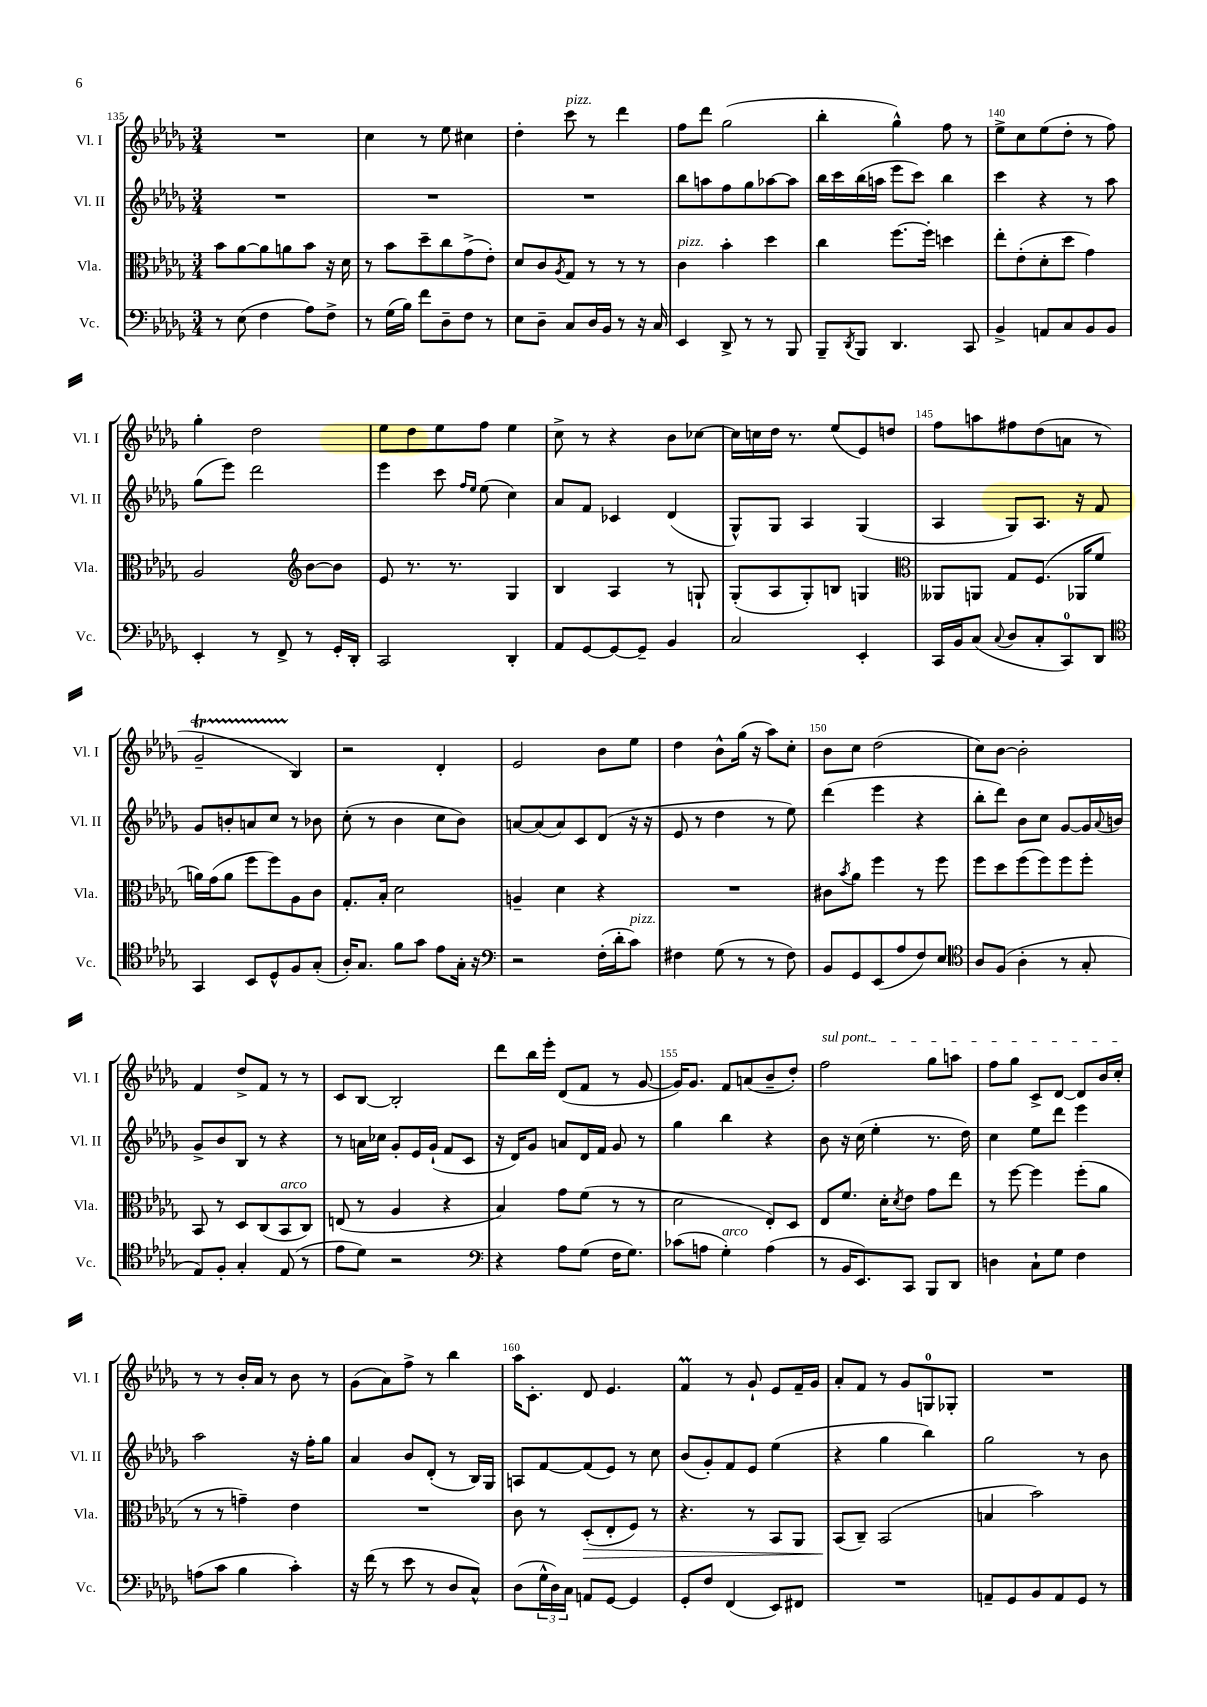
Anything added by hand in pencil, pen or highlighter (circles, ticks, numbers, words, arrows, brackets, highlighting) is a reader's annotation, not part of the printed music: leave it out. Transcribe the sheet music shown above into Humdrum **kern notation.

**kern	**kern	**dynam	**kern	**kern
*part4	*part3	*part3	*part2	*part1
*staff4	*staff3	*staff3	*staff2	*staff1
*I"Vc.	*I"Vla.	*	*I"Vl. II	*I"Vl. I
*I'Vc.	*I'Vla.	*	*I'Vl. II	*I'Vl. I
*clefF4	*clefC3	*	*clefG2	*clefG2
*k[b-e-a-d-g-]	*k[b-e-a-d-g-]	*	*k[b-e-a-d-g-]	*k[b-e-a-d-g-]
*M3/4	*M3/4	*	*M3/4	*M3/4
=135	=135	=135	=135	=135
8r	8b-\L	.	2.r	2.r
(8E-\	[8a-\	.	.	.
4F\	8a-\]	.	.	.
.	8an\	.	.	.
8A-\L)	8b-\J	.	.	.
8F^\J	16r	.	.	.
.	16d-\	.	.	.
=136	=136	=136	=136	=136
8r	8r	.	2.r	4cc\
(16G-\LL	8b-\L	.	.	.
16B-\JJ)	.	.	.	.
8f\L	8dd-~\	.	.	8r
8D-~\	8cc\	.	.	8ee-\
8F\J	(8g-^\	.	.	4cc#X\
8r	8e-'\J)	.	.	.
=137	=137	=137	=137	=137
8E-\L	8d-/L	.	2.r	4dd-'\
8D-~\J	8c/	.	.	.
.	8qA-/	.	.	.
!	!	!	!	!LO:TX:a:i:t=pizz.
8C/L	8G-/J	.	.	8ccc\
16D-/L	8r	.	.	8r
16BB-/JJ	.	.	.	.
8r	8r	.	.	4ddd-\
16r	8r	.	.	.
16C/	.	.	.	.
=138	=138	=138	=138	=138
!	!LO:TX:a:i:t=pizz.	!	!	!
4EE-/	4c\	.	8bb-\L	8ff\L
.	.	.	8aan\	8ddd-\J
8DD-^/	4b-'\	.	8ff\	(2gg-\
8r	.	.	8gg-\	.
8r	4dd-\	.	[8aa-X\	.
8BBB-/	.	.	8aa-\J]	.
=139	=139	=139	=139	=139
8BBB-~/L	4cc\	.	16bb-\LL	4bb-'\
.	.	.	16ccc\	.
8qDD-/	.	.	.	.
8BBB-/J	.	.	(16bb-\	.
.	.	.	16aan\JJ	.
4.DD-/	[8.ff\L	.	8eee-\L	4gg-^^\)
.	.	.	8ccc\J)	.
.	16ff'\Jk]	.	.	.
.	4ddn\	.	4bb-\	8ff\
8CC/	.	.	.	8r
=140	=140	=140	=140	=140
4BB-^/	8ee-'\L	.	4ccc\	8ee-^\L
.	(8e-'\	.	.	8cc\
8AAn/L	8d-'\	.	4r	(8ee-\
8C/	8dd-\J	.	.	8dd-'\J
8BB-/	4g-\)	.	8r	8r
8BB-/J	.	.	8aa-\	8ff\)
!!LO:LB:g=z
=141	=141	=141	=141	=141
4EE-'/	2A-/	.	(8gg-\L	4gg-'\
.	.	.	8eee-\J)	.
8r	.	.	2ddd-\	2dd-\
8FF^/	.	.	.	.
*	*clefG2	*	*	*
8r	[8b-\L	.	.	.
16GG-'/LL	8b-\J]	.	.	.
16DD-'/JJ	.	.	.	.
=142	=142	=142	=142	=142
2CC/	8e-/	.	4eee-\	8ee-\L
.	8.r	.	.	8dd-\
.	.	.	8ccc\	8ee-\
.	8.r	.	.	.
.	.	.	16qqff/LL	.
.	.	.	16qqee-/JJ	.
.	.	.	(8ee-\	8ff\J
4DD-'/	4G-/	.	4cc\)	4ee-\
=143	=143	=143	=143	=143
8AA-/L	4B-/	.	8a-/L	8cc^\
[8GG-/	.	.	8f/J	8r
8GG-/_	4A-/	.	4c-X/	4r
8GG-~/J]	.	.	.	.
4BB-/	8r	.	(4d-/	8b-\L
.	8Gn`/	.	.	[8cc-X\J
=144	=144	=144	=144	=144
2C/	(8G-'/L	.	8G-^^/L)	16cc-\LL]
.	.	.	.	16ccn\
.	8A-/	.	8G-/J	16dd-\JJ
.	.	.	.	8.r
.	8G-'/)	.	4A-/	.
.	8Bn/J	.	.	(8ee-/L
4EE-'/	4Gn/	.	(4G-/	8e-/)
.	.	.	.	8ddn/J
=145	=145	=145	=145	=145
*	*clefC3	*	*	*
16CC/LL	8AA--X/L	.	4A-/	8ff\L
16BB-/J	.	.	.	.
(8C/J	8AAn/J	.	.	8aan\
8qqC/	.	.	.	.
8D-/L	8G-/L	.	8G-/L)	8ff#X\
8C'/	(8.F/J	.	8.A-/J	(8dd-\
8CC/)	.	.	.	8an\J
.	16AA-X/KL	.	16r	.
8DD-/J	8f/J	.	8f/	8r
!!LO:LB:g=z
=146	=146	=146	=146	=146
*clefC4	*	*	*	*
4GG-/	16an\LL)	.	8g-/L	2g-T~/
.	(16g-\J	.	.	.
.	8a\J	.	8bn'/	.
8BB-/L	8ff\L	.	8an/	.
8D-^^/	8ff\)	.	8cc/J	.
8F/	8A-\	.	8r	4B-/)
(8G-'/J	8c\J	.	8b-X\	.
=147	=147	=147	=147	=147
16A-'/KL)	8.G-'/L	.	(8cc'\	2r
8.G-/J	.	.	.	.
.	.	.	8r	.
.	16B-'/Jk	.	.	.
8f\L	2d-\	.	4b-\	.
8g-\J	.	.	.	.
8e-\L	.	.	8cc\L	4d-'/
16G-'\Jk	.	.	8b-\J)	.
16r	.	.	.	.
=148	=148	=148	=148	=148
*clefF4	*	*	*	*
2r	4An~/	.	[8an/L	2e-/
.	.	.	(8a/]	.
.	4d-\	.	8a/)	.
.	.	.	8c/	.
(16F'\LL	4r	.	(8d-/J	8b-\L
16d-'\J	.	.	.	.
!LO:TX:a:i:t=pizz.	!	!	!	!
8c\J)	.	.	16r	8ee-\J
.	.	.	16r	.
=149	=149	=149	=149	=149
4F#X\	2.r	.	8e-/	4dd-\
.	.	.	8r	.
(8G-\	.	.	4dd-\	8b-^^\L
8r	.	.	.	(16gg-\Jk
.	.	.	.	16r
8r	.	.	8r	8aa-\L)
8F#\)	.	.	8ee-\)	8cc'\J
=150	=150	=150	=150	=150
8BB-/L	8c#X\L	.	(4ddd-\	8b-\L
.	8qb-/	.	.	.
8GG-/	8a-\J	.	.	8cc\J
(8EE-/	4ff\	.	4eee-\	(2dd-\
8A-/	.	.	.	.
8F/)	8r	.	4r	.
8E-/J	8ff\	.	.	.
=151	=151	=151	=151	=151
*clefC4	*	*	*	*
8A-/L	8ff\L	.	8bb-'\L	8cc\L)
(8F/J	8dd-\	.	8ddd-\J)	[8b-\J
4A-'\	(8ff\	.	8b-\L	2b-'\]
.	8ff\)	.	8cc\J	.
8r	8ff\	.	[8g-/L	.
8G-'/	8ff'\J	.	16g-/L]	.
.	.	.	8qqa-/	.
.	.	.	16bn/JJ	.
!!LO:LB:g=z
=152	=152	=152	=152	=152
8E-/L)	8BB-/	.	8g-^/L	4f/
8F'/J	8r	.	8b-/	.
4G-'/	8D-/L	.	8B-/J	8dd-^/L
.	(8C/	.	8r	8f/J
!	!LO:TX:a:i:t=arco	!	!	!
(8E-/	8BB-/	.	4r	8r
8r	8C/J)	.	.	8r
=153	=153	=153	=153	=153
8e-\L	(8En/	.	8r	8c/L
8d-\J)	8r	.	16an\LL	[8B-/J
.	.	.	16cc-X\JJ	.
2r	4A-/	.	8g-'/L	2B-'/]
.	.	.	16e-/L	.
.	.	.	(16g-`/JJ	.
.	4r	.	8f/L	.
.	.	.	8c/J	.
=154	=154	=154	=154	=154
*clefF4	*	*	*	*
4r	4B-/)	.	16r	8ddd-\L
.	.	.	16d-/KL)	.
.	.	.	8g-/J	16bb-\L
.	.	.	.	16eee-'\JJ
8A-\L	8g-\L	.	8an/L	(8d-/L
(8G-\J	(8f\J	.	16d-/L	8f/J
.	.	.	16f/JJ	.
16F\KL	8r	.	8g-/	8r
8.G-\J)	.	.	.	.
.	8r	.	8r	[8g-/
=155	=155	=155	=155	=155
(8c-X\L	2d-\	.	4gg-\	16g-/KL])
.	.	.	.	8.g-/J
8An\J	.	.	.	.
!LO:TX:a:i:t=arco	!	!	!	!
4G-'\)	.	.	4bb-\	8f/L
.	.	.	.	(8an/
(4A\	8E-'/L)	.	4r	8b-~/
.	8D-/J	.	.	8dd-'/J)
=156	=156	=156	=156	=156
!	!	!	!	!LO:TX:a:i:t=sul pont.
8r	8E-/L	.	8b-\	2ff\
16BB-/KL	8.f/J	.	16r	.
8.EE-/)	.	.	(16cc\	.
.	.	.	4ee-'\	.
.	16d-'\KL	.	.	.
.	8qd-/	.	.	.
8CC/J	8e-\J	.	.	.
8BBB-/L	8g-\L	.	8.r	8gg-\L
8DD-/J	8ee-\J	.	.	8aan\J
.	.	.	16dd-\)	.
=157	=157	=157	=157	=157
4Dn\	8r	.	4cc\	8ff\L
.	[8ff\	.	.	8gg-\J
8C`\L	4ff\]	.	8ee-\L	8c^/L
8G-\J	.	.	8ddd-\J	[8d-/J
4F\	(8ff'\L	.	4eee-\	8d-/L]
.	8a-\J	.	.	16b-/L
.	.	.	.	16cc'/JJ
!!LO:LB:g=z
=158	=158	=158	=158	=158
(8An\L	8r	.	2aa-\	8r
8c\J	8r	.	.	8r
4B-\	4gn~\)	.	.	16b-'/LL
.	.	.	.	16a-/JJ
.	.	.	.	8r
4c'\)	4e-\	.	16r	8b-\
.	.	.	16ff'\KL	.
.	.	.	8gg-\J	8r
=159	=159	=159	=159	=159
16r	2.r	.	4a-/	(8g-\L
(16f\	.	.	.	.
8r	.	.	.	8a-\)
8e-\	.	.	8b-/L	8ff^\J
8r	.	.	(8d-'/J	8r
8D-/L	.	.	8r	4bb-\
8C^^/J)	.	.	16B-/LL)	.
.	.	.	16G-/JJ	.
=160	=160	=160	=160	=160
(8D-\L	8c\	.	8An/L	16aa-\KL
.	.	.	.	8.c'\J
24G-^^\L	8r	.	[8f/	.
24D-\)	.	.	.	.
24C\JJ	.	.	.	.
!	!	!LO:HP:b	!	!
8AAn/L	(8D-'/L	>	(8f/]	8d-/
[8GG-/J	8E-'/	.	8e-/J)	4.e-/
4GG-/]	8F/J)	.	8r	.
.	8r	.	8cc\	.
=161	=161	=161	=161	=161
8GG-'/L	4.r	.	(8b-/L	4fm/
8F/J	.	.	8g-'/)	.
(4FF/	.	.	8f/	8r
.	8r	.	8e-/J	8g-`/
8EE-/L)	8BB-/L	.	(4ee-\	8e-/L
8FF#X/J	8AA-/J	.	.	16f~/L
.	.	.	.	16g-/JJ
=162	=162	=162	=162	=162
2.r	(8BB-/L	.	4r	8a-'/L
.	8C~/J)	]	.	8f/J
.	(2BB-/	.	4gg-\	8r
.	.	.	.	8g-/L
.	.	.	4bb-\)	8Gn/
.	.	.	.	8G-X'/J
=163	=163	=163	=163	=163
8AAn~/L	4Bn/	.	2gg-\	2.r
8GG-/	.	.	.	.
8BB-/	2b-\)	.	.	.
8AA/	.	.	.	.
8GG-/J	.	.	8r	.
8r	.	.	8b-\	.
==	==	==	==	==
*-	*-	*-	*-	*-
